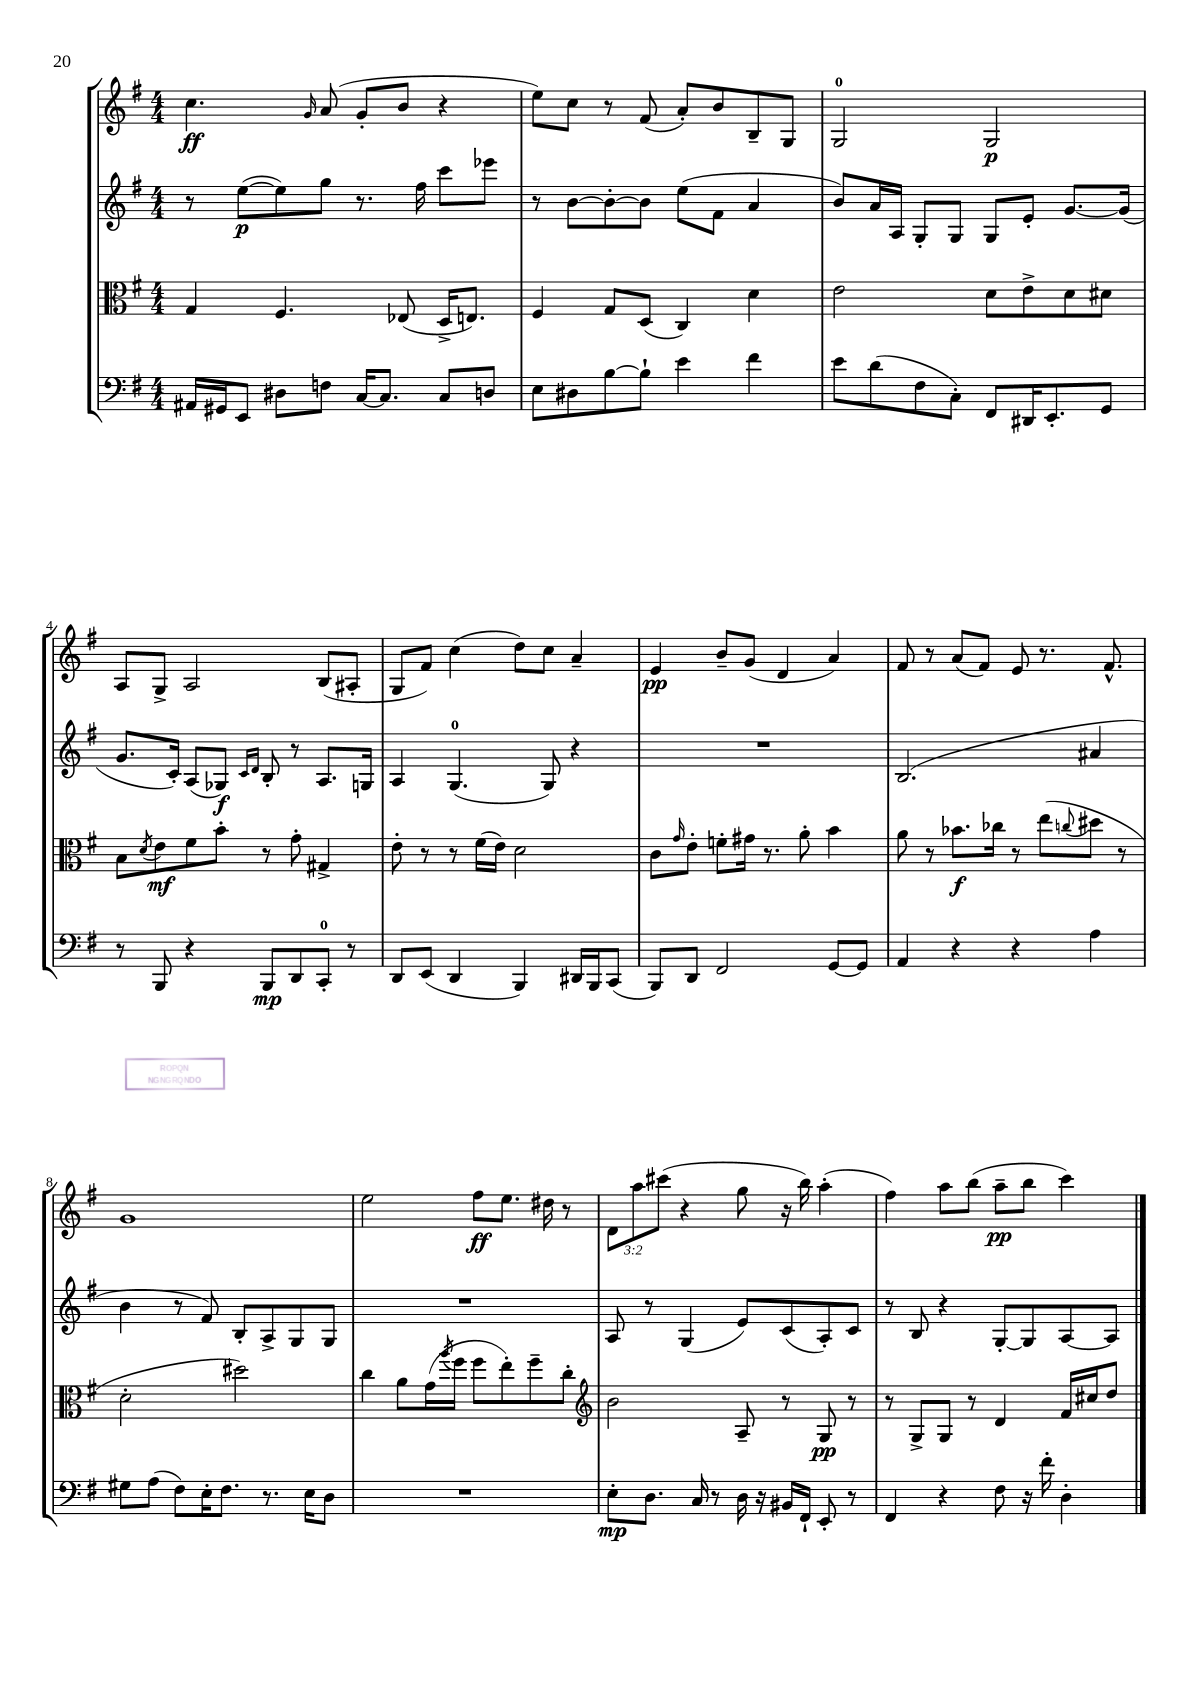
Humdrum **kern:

**kern	**kern	**kern	**kern
*staff4	*staff3	*staff2	*staff1
*clefF4	*clefC3	*clefG2	*clefG2
*k[f#]	*k[f#]	*k[f#]	*k[f#]
*M4/4	*M4/4	*M4/4	*M4/4
16AA#	4G	8r	4.cc
16GG#	.	.	.
8EE	.	([8ee	.
8D#	4.F#	8ee])	.
.	.	.	16qqg
8F	.	8gg	(8a
[16C	.	8.r	8g'
8.C]	.	.	.
.	(8E-	.	8b
.	.	16ff#	.
8C	16D^	8ccc	4r
.	8.E)	.	.
8D	.	8eee-	.
=	=	=	=
8E	4F#	8r	8ee)
8D#	.	[8b	8cc
[8B	8G	8b'_	8r
8B`]	(8D	8b]	(8f#
4e	4C)	(8ee	8a')
.	.	8f#	8b
4f#	4d	4a	8B~
.	.	.	8G
=	=	=	=
8e	2e	8b)	2G
(8d	.	16a	.
.	.	16A	.
8F#	.	8G'	.
8C')	.	8G	.
8FF#	8d	8G	2G
16DD#	8e^	8e'	.
8.EE'	.	.	.
.	8d	[8.g	.
8GG	8d#	.	.
.	.	(16g]	.
=	=	=	=
8r	8B	8.g	8A
.	8qd	.	.
8BBB	8e	.	8G^
.	.	16c')	.
4r	8f#	(8A	2A
.	8b'	8G-)	.
.	.	16qqc	.
.	.	16qqd	.
8BBB	8r	8B'	.
8DD	8g'	8r	.
8CC'	4G#^	8.A	(8B
8r	.	.	8A#'
.	.	16G	.
=	=	=	=
8DD	8e'	4A	8G
(8EE	8r	.	8f#)
4DD	8r	(4.G	(4cc
.	(16f#	.	.
.	16e)	.	.
4BBB)	2d	.	8dd)
.	.	8G)	8cc
16DD#	.	4r	4a~
16BBB	.	.	.
(8CC	.	.	.
=	=	=	=
8BBB)	8c	1r	4e
.	16qqg	.	.
8DD	8e'	.	.
2FF#	8f'	.	8b~
.	16g#	.	(8g
.	8.r	.	.
.	.	.	4d
.	8a'	.	.
[8GG	4b	.	4a)
8GG]	.	.	.
=	=	=	=
4AA	8a	(2.B	8f#
.	8r	.	8r
4r	8.b-	.	(8a
.	.	.	8f#)
.	16cc-	.	.
4r	8r	.	8e
.	(8ee	.	8.r
.	8qqcc	.	.
4A	8dd#	4a#	.
.	.	.	8.f#^^
.	8r	.	.
=	=	=	=
8G#	2d'	4b	1g
(8A	.	.	.
8F#)	.	8r	.
16E'	.	8f#)	.
8.F#	.	.	.
.	2dd#)	8B'	.
8.r	.	8A^	.
.	.	8G	.
16E	.	.	.
8D	.	8G	.
=	=	=	=
1r	4cc	1r	2ee
.	8a	.	.
.	(16g	.	.
.	8qaa	.	.
.	16ff#	.	.
.	8ff#	.	8ff#
.	8ee')	.	8.ee
.	8ff#~	.	.
.	.	.	16dd#
.	8cc'	.	8r
=	=	=	=
*	*clefG2	*	*
8E'	2b	8A	12d
.	.	.	12aa
8.D	.	8r	.
.	.	.	(12ccc#
.	.	(4G	4r
16C	.	.	.
8r	.	.	.
16D	8A~	8e)	8gg
16r	.	.	.
16BB#	8r	(8c	16r
16FF#`	.	.	16bb)
8EE'	8G	8A')	(4aa'
8r	8r	8c	.
=	=	=	=
4FF#	8r	8r	4ff#)
.	8G^	8B	.
4r	8G	4r	8aa
.	8r	.	(8bb
8F#	4d	[8G'	8aa~
16r	.	8G]	8bb
16f#'	.	.	.
4D'	16f#	[8A	4ccc)
.	16cc#	.	.
.	8dd	8A]	.
==	==	==	==
*-	*-	*-	*-
